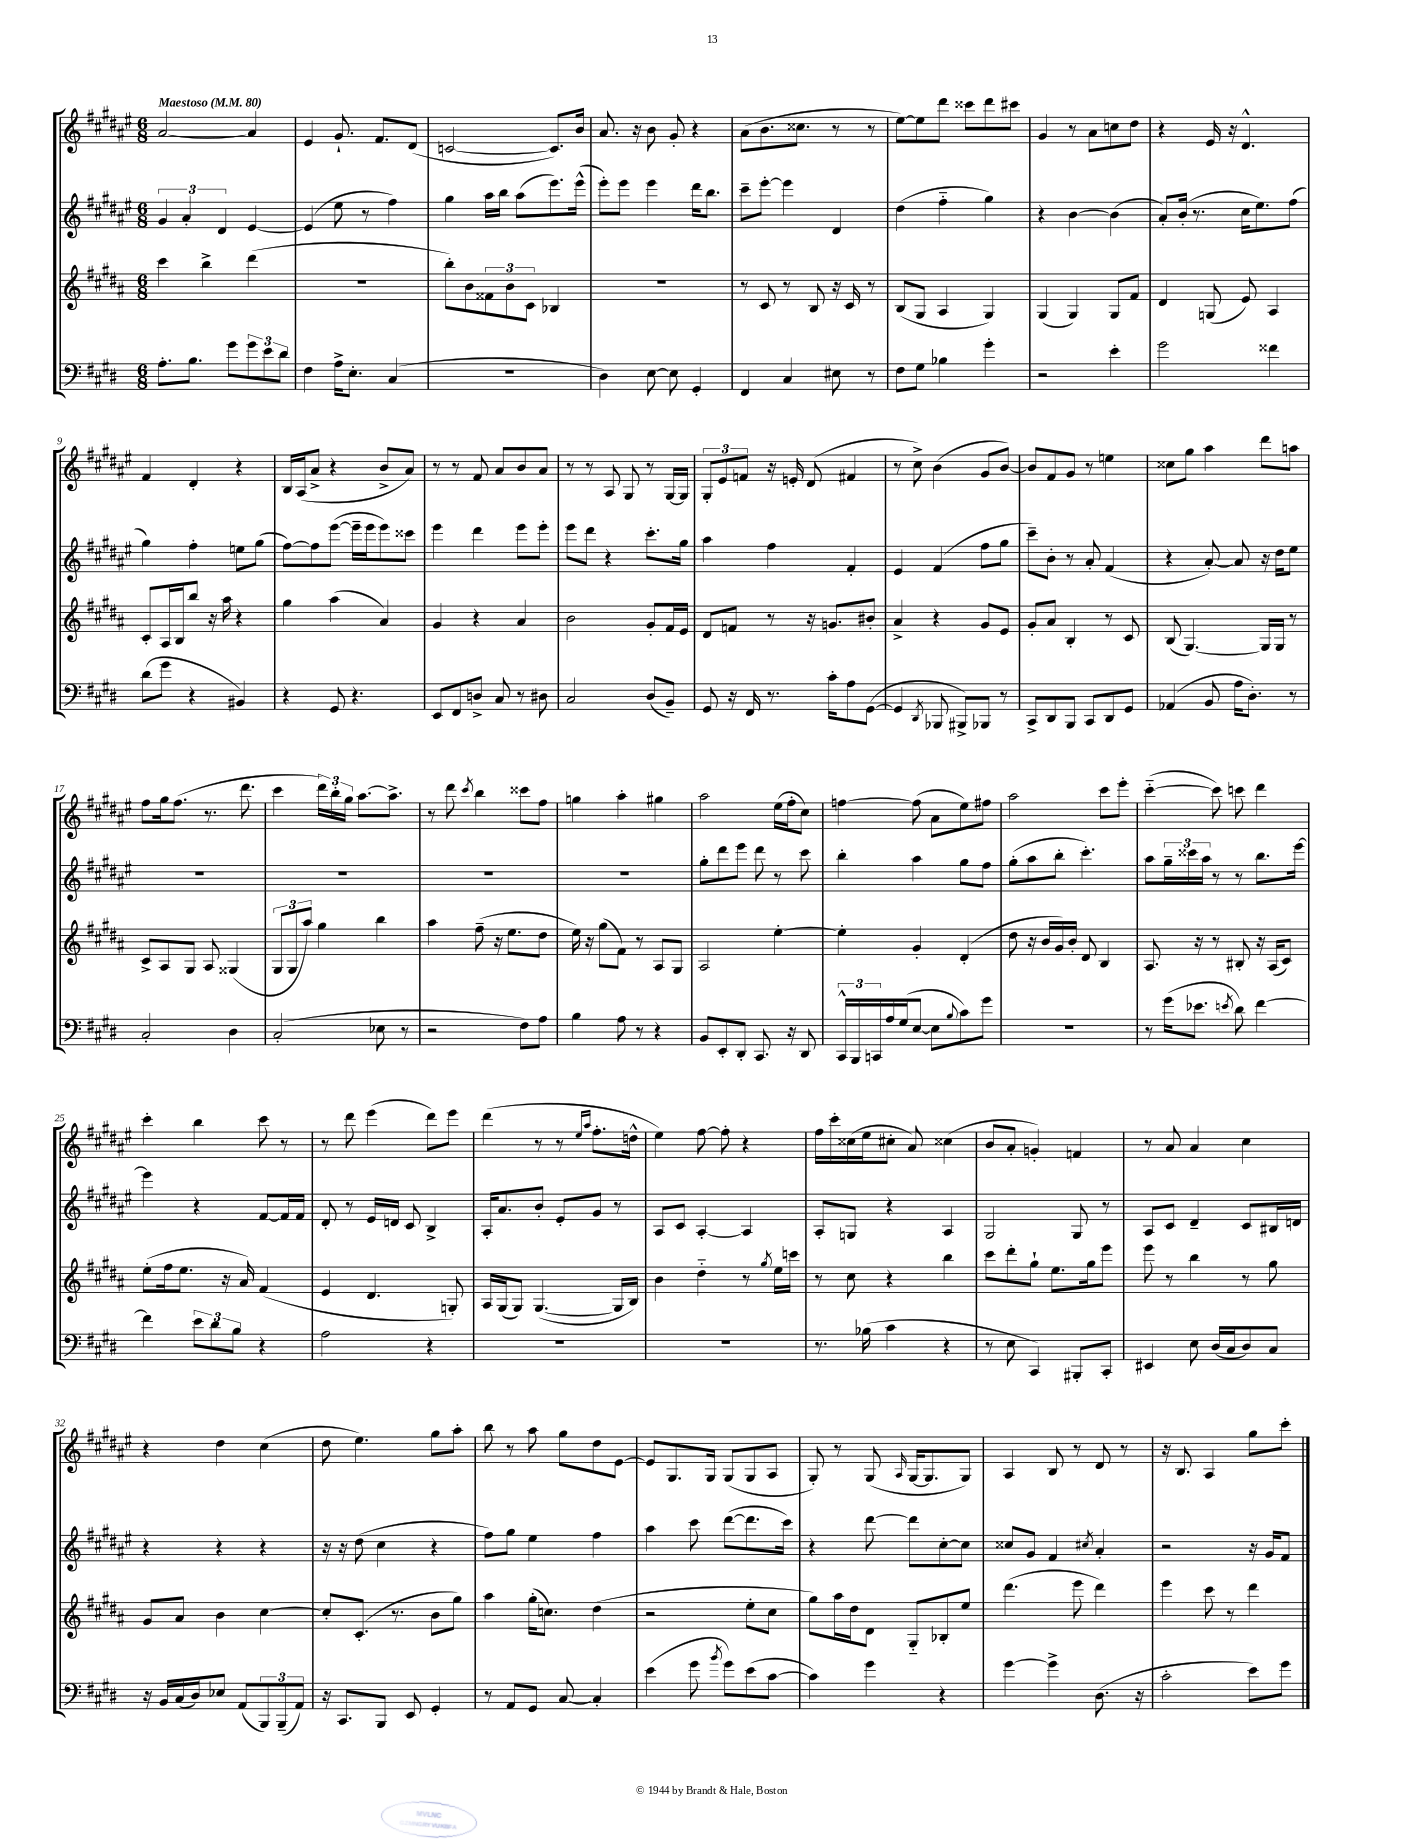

**kern	**kern	**kern	**kern
*staff4	*staff3	*staff2	*staff1
*clefF4	*clefG2	*clefG2	*clefG2
*k[f#c#g#d#]	*k[f#c#g#d#a#]	*k[f#c#g#d#a#e#]	*k[f#c#g#d#a#e#]
*M6/8	*M6/8	*M6/8	*M6/8
*MM80	*MM80	*MM80	*MM80
8.A'\L	4ccc#\	6g#/	[2a#/
.	.	6a#'/	.
8.B\J	.	.	.
.	4bb^\	.	.
.	.	6d#/	.
8g#\L	.	.	.
12g#\	(4ddd#\	[4e#/	4a#/]
12e\	.	.	.
12d#\J	.	.	.
=	=	=	=
4F#\	2.r	(4e#/]	4e#/
16A^\LK	.	8ee#\	8.g#`/
8.E'\J	.	.	.
.	.	8r	.
.	.	.	8.f#/L
(4C#/	.	4ff#\)	.
.	.	.	(8d#/J
=	=	=	=
2.r	8bb'\L)	4gg#\	[2c/
.	8b\	.	.
.	12f##\	16aa#\LL	.
.	.	16bb\JJ	.
.	12b\	.	.
.	.	(8aa#\L	.
.	12c#\J	.	.
.	4B-/	8.eee#\)	8.c/]L)
.	.	(16eee#^^\Jk	16b/Jk
=	=	=	=
4D#\)	2.r	8eee#'\L)	8.a#/
.	.	8eee#\J	.
.	.	.	16r
[8E\	.	4eee#\	8b\
8E\]	.	.	8g#'/
4GG#'/	.	16ddd#\LK	4r
.	.	8.bb\J	.
=	=	=	=
4FF#/	8r	8ccc#~\L	(8a#\L
.	8c#/	[8eee#'\J	8.b\
4C#/	8r	4eee#\]	.
.	.	.	8.cc##\J
.	8B/	.	.
8E#\	16r	4d#/	8r
.	16c#/	.	.
8r	8r	.	8r
=	=	=	=
8F#\L	(8B/L	(4dd#\	[8ee#\L)
8G#\J	8G#/J	.	8ee#\]
4B-\	4A#/	4ff#'~\	8ddd#\J
.	.	.	8ccc##\L
4g#'\	4G#/)	4gg#\)	8ddd#\
.	.	.	8ccc#\J
=	=	=	=
2r	(4G#/	4r	4g#/
.	4G#/)	[4b\	8r
.	.	.	8a#\L
4e'\	8G#/L	(4b\]	8cc\
.	8f#/J	.	8dd#\J
=	=	=	=
2g#\	4d#/	8a#'/L)	4r
.	.	(16b'/Jk	.
.	.	8.r	.
.	(8G/	.	16e#/
.	.	.	16r
.	8e/)	16cc#\LK	4.d#^^/
.	.	8.ee#\)	.
4f##\	4A#/	.	.
.	.	(8ff#\J	.
=	=	=	=
(8d#\L	8c#'/L	4gg#\)	4f#/
8g#\J	16A#/L	.	.
.	16B/J	.	.
4r	8bb/J	4ff#'\	4d#'/
.	16r	.	.
.	16aa#\	.	.
4BB#/)	4r	8ee\L	4r
.	.	(8gg#\J	.
=	=	=	=
4r	4gg#\	[8ff#\L)	16B/LL
.	.	.	(16A#/J
.	.	8ff#\]	8a#^/J
8GG#/	(4aa#\	([8eee#\J	4r
4.r	.	16eee#~\]LL	.
.	.	16eee#\J	.
.	4a#/)	8eee#\)	8b^/L
.	.	8ccc##\J	8a#/J)
=	=	=	=
8EE/L	4g#/	4eee#\	8r
8FF#/	.	.	8r
8D^/J	4r	4ddd#\	8f#/
8C#/	.	.	8a#/L
8r	4a#/	8eee#\L	8b/
8D#\	.	8eee#'\J	8a#/J
=	=	=	=
2C#/	2b\	8eee#\L	8r
.	.	8ddd#\J	8r
.	.	4r	8A#/
.	.	.	8G#/
(8D#/L	8g#'/L	8.ccc#'\L	8r
8BB~/J)	16f#/L	.	[16G#/LL
.	16e/JJ	16gg#\Jk	16G#/]JJ
=	=	=	=
8GG#/	8d#/L	4aa#\	12G#'/L
.	.	.	12e#/
16r	8f/J	.	.
.	.	.	12f/J
16FF#/	.	.	.
8.r	8r	4ff#\	16r
.	.	.	16e'/
.	16r	.	(8d#/
16c#'\LK	8.g/L	.	.
8A\	.	4f#'/	4f#/
([8GG#\J	8b#'/J	.	.
=	=	=	=
4GG#/]	4a#^/	4e#/	8r
.	.	.	8cc#^\)
8qDD#/	.	.	.
8BBB-/	4r	(4f#/	(4b\
8BBB#^/L)	.	.	.
8BBB-/J	8g#/L	8ff#\L	8g#/L
8r	8e/J	8gg#\J	[8b/J)
=	=	=	=
8CC#^/L	8g#'/L	8ccc#~\L)	8b/]L
8DD#/	8a#/J	8b'\J	8f#/
8BBB/J	4B'/	8r	8g#/J
8CC#/L	.	8a#'/	8r
8DD#/	8r	(4f#/	4ee\
8GG#/J	8c#/	.	.
=	=	=	=
(4AA-/	(8B/	4r	8cc##\L
.	[4.G#/)	.	8gg#\J
8BB/	.	[8a#'/)	4aa#\
16A\LK	.	8a#/]	.
8.D#'\J)	.	.	.
.	16G#/]LL	16r	8ddd#\L
.	16G#/JJ	16dd#\LK	.
8r	8r	8ee#\J	8aa\J
=	=	=	=
2C#'/	8c#^/L	2.r	8ff#\L
.	8A#/	.	16gg#\k
.	.	.	(8.ff#\J
.	8G#/J	.	.
.	8A#/	.	8.r
4D#\	(4G##/	.	.
.	.	.	8.ddd#\
=	=	=	=
(2C#'/	12G#/L	2.r	4ccc#\
.	12G#/	.	.
.	12aa#/J)	.	.
.	4gg#\	.	24ddd#\LL)
.	.	.	24bb'\
.	.	.	24gg#\JJ
.	.	.	[8.aa#\L
8E-\	4bb\	.	.
.	.	.	8.aa#^\]J
8r	.	.	.
=	=	=	=
2r	4aa#\	2.r	8r
.	.	.	8ddd#\
.	.	.	8qccc#/
.	(8ff#~\	.	4bb\
.	16r	.	.
.	8.ee\L	.	.
8F#\L)	.	.	8ccc##\L
8A\J	8dd#\J	.	8ff#\J
=	=	=	=
4B\	16ee\)	2.r	4gg\
.	16r	.	.
.	(8gg#\L	.	.
8A\	8f#\J)	.	4aa#'\
8r	8r	.	.
4r	8A#/L	.	4gg#\
.	8G#/J	.	.
=	=	=	=
8BB/L	2A#/	8gg#'\L	2aa#\
8EE'/	.	8ddd#\	.
8DD#'/J	.	8eee#\J	.
8.CC#/	.	8ddd#\	.
.	[4ee'\	8r	(16ee#\LL
16r	.	.	16ff#'\J
8DD#/	.	8ccc#\	8cc#\J)
=	=	=	=
24CC#^^/LL	4ee'\]	4bb'\	[4ff\
24BBB/	.	.	.
24CC/	.	.	.
16A/	.	.	.
(16G#/J	.	.	.
[8E/J	4g#'/	4aa#\	(8ff\]
8E\]L	.	.	8a#\L
8qqB/	.	.	.
8c#\)	(4d#'/	8gg#\L	8ee#\)
8g#\J	.	8ff#\J	8ff#\J
=	=	=	=
2.r	8dd#\	(8gg#'\L	2aa#\
.	16r	8aa#\	.
.	16b/LL	.	.
.	16g#/)	8bb'\J	.
.	16b'/JJ	.	.
.	8d#/	4.ccc#'\)	.
.	4B/	.	8ccc#\L
.	.	.	8eee#'\J
=	=	=	=
8r	8.A#/	8aa#\L	([4ccc#'~\
(16g#\LK	.	24gg#~\L	.
.	.	24ccc##\	.
8.e-\J	16r	.	.
.	.	24aa#\JJ	.
.	8r	8r	8ccc#\])
8qe/	.	.	.
8d#\)	8B#'/	8r	8ccc\
[4f#\	16r	8.bb\L	4ddd#\
.	(16A#/LK	.	.
.	8c#/J)	.	.
.	.	[16eee#\Jk	.
=	=	=	=
4f#\]	(8ee'\L	4eee#\]	4ccc#'\
.	16ff#\k	.	.
.	8.ee\J	.	.
12e\L	.	4r	4bb\
12d#\	.	.	.
.	16r	.	.
12B\J	.	.	.
.	16a#/)	.	.
4r	(4f#/	[8f#/L	8ccc#\
.	.	16f#/]L	8r
.	.	16f#/JJ	.
=	=	=	=
2A\	4e/	8d#'/	8r
.	.	8r	8ddd#\
.	4.d#/	16e#/LL	(4eee#\
.	.	16d/JJ	.
.	.	8c#/	.
4r	.	4B^/	8ddd#\L)
.	8G'/)	.	8eee#\J
=	=	=	=
2.r	16A#/LL	16A#'/LK	(4ddd#\
.	(16G#/J	8.a#/	.
.	8G#/J)	.	.
.	([4.G#/	8b'/J	8r
.	.	8e#'/L	8r
.	.	.	16qqee#/LL
.	.	.	16qqaa#/JJ
.	.	8g#/J	8.ff#'\L
.	16G#/]LL	8r	.
.	16B/JJ)	.	16dd^^\Jk
=	=	=	=
2.r	4b\	8A#/L	4ee#\)
.	.	8c#/J	.
.	4dd#'~\	[4A#'/	[8ff#\
.	.	.	8ff#'\]
.	8r	4A#/]	4r
.	8qgg#/	.	.
.	16ee\LL	.	.
.	16ccc\JJ	.	.
=	=	=	=
8.r	8r	8A#'/L	16ff#\LL
.	.	.	16ccc#'\
.	8cc#\	8G/J	(16cc##\
(16B-\	.	.	16ee#\J
4c#\	4r	4r	8cc#'\J
.	.	.	8a#/)
4r	4bb\	4A#/	(4cc##\
=	=	=	=
8r	8ccc#\L	2G#/	8b/L
8E\	8ddd#'\	.	8a#'/J
4CC#/)	8gg#`\J	.	4g'/)
.	8.ee\L	.	.
8BBB#'/L	.	8G#/	4f/
.	16gg#\k	.	.
8CC#'/J	8eee\J	8r	.
=	=	=	=
4EE#/	8eee\	8A#/L	8r
.	8r	8c#/J	8a#/
8E\	4bb\	4d#~/	4a#/
(16D#/LL	.	.	.
16C#/J	.	.	.
8D#/)	8r	8c#/L	4cc#\
8C#/J	8gg#\	16B#/L	.
.	.	16d/JJ	.
=	=	=	=
16r	8g#/L	4r	4r
16BB/LL	.	.	.
(16C#/	8a#/J	.	.
16D#/J)	.	.	.
8E-/J	4b\	4r	4dd#\
(8AA/L	.	.	.
12BBB/)	[4cc#\	4r	(4cc#\
(12BBB~/	.	.	.
12AA/J)	.	.	.
=	=	=	=
16r	8cc#'/]L	16r	8dd#\
8.CC#/L	.	16r	.
.	(8.c#'/J	(8dd#\	4.ee#\)
8BBB/J	.	4cc#\	.
.	8.r	.	.
8EE/	.	.	.
4GG#'/	8b\L	4r	8gg#\L
.	8gg#\J)	.	8aa#'\J
=	=	=	=
8r	4aa#\	8ff#\L)	8bb\
8AA/L	.	8gg#\J	8r
8GG#/J	(16gg#'\LK	4ee#\	8aa#\
.	8.cc\J)	.	.
[8C#/	.	.	8gg#\L
4C#'/]	(4dd#\	4ff#\	8dd#\
.	.	.	[8e#\J
=	=	=	=
(4e\	2r	4aa#\	8e#/]L
.	.	.	8.G#/
8g#\	.	8ccc#\	.
.	.	.	16G#/Jk
8qb/	.	.	.
8g#\L)	.	([8ddd#\L	(8G#/L
(8e\	8ee'\L	8.ddd#\]	8G#/
[8c#\J	8cc#\J	.	8A#/J
.	.	16ccc#\Jk)	.
=	=	=	=
4c#\])	8gg#\L)	4r	8G#'/)
.	16aa#\L	.	8r
.	16dd#\J	.	.
4g#\	8d#\J	[8ddd#\	(8G#/
.	.	.	16qqA#/
.	8G#'~/L	8ddd#\]L	[16G#/LK
.	.	.	8.G#/]
4r	8B-'/	[8cc#'\	.
.	8ee/J	8cc#\]J	8G#/J)
=	=	=	=
[4g#\	(4.ddd#\	8cc##/L	4A#/
.	.	8g#/J	.
4g#^\]	.	4f#/	8B/
.	8eee\	.	8r
.	.	8qcc#/	.
(8.D#\	4ddd#\)	4a#'/	8d#/
.	.	.	8r
16r	.	.	.
=	=	=	=
2c#'\	4eee\	2r	16r
.	.	.	8.B/
.	8ccc#\	.	4A#/
.	8r	.	.
8e\L)	4ddd#\	16r	8gg#\L
.	.	16g#/LK	.
8g#\J	.	8f#/J	8ccc#'\J
==	==	==	==
*-	*-	*-	*-
